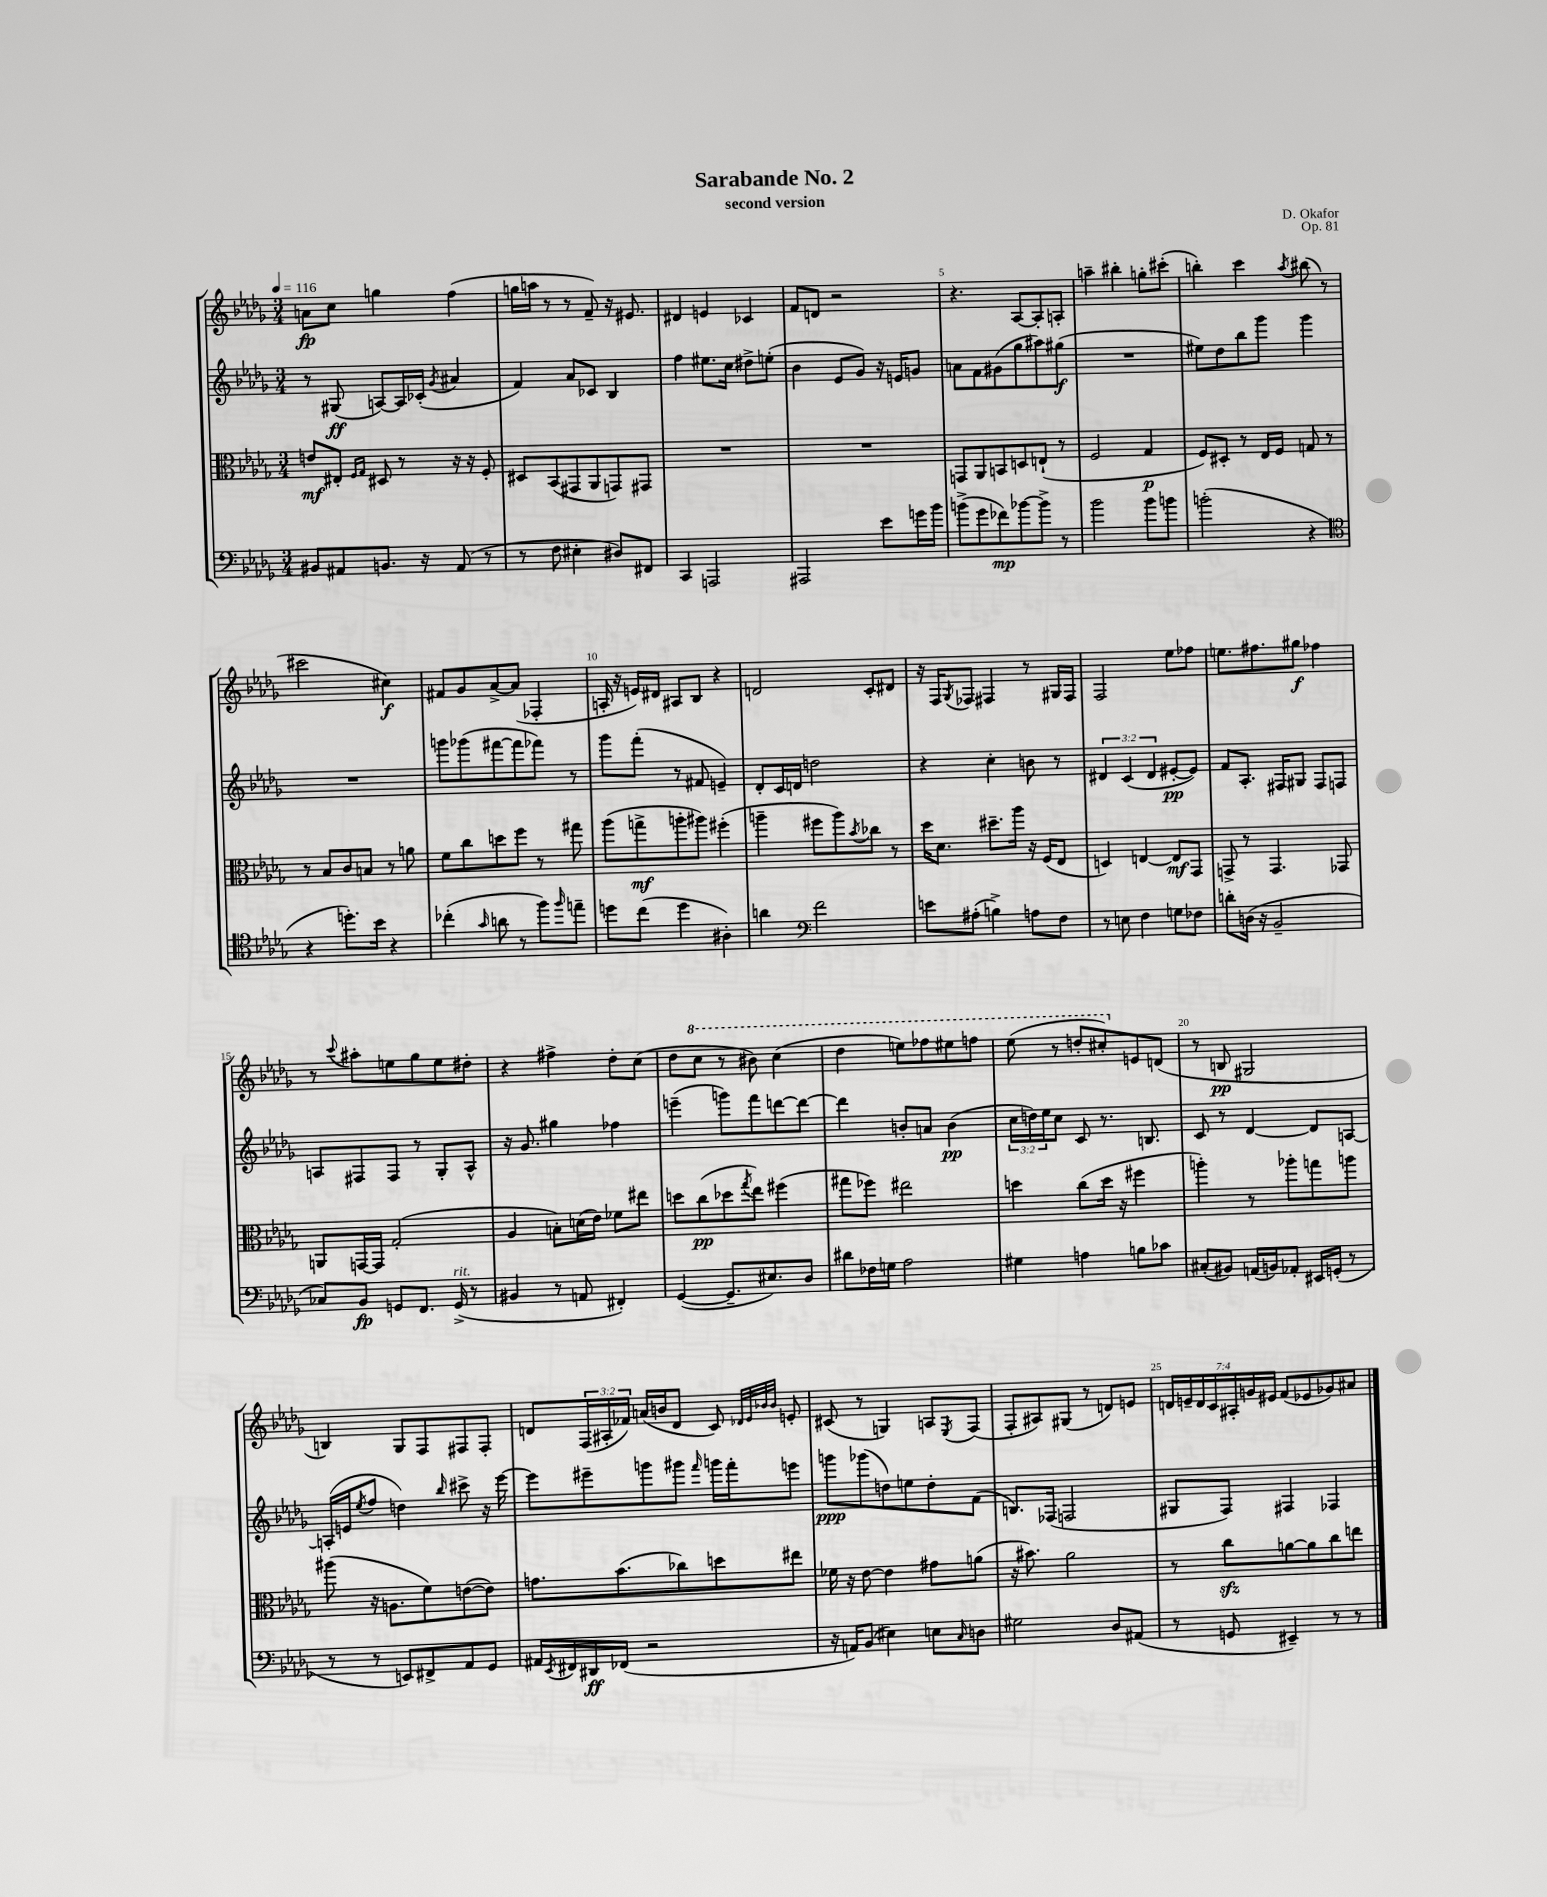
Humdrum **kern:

**kern	**dynam	**kern	**dynam	**kern	**dynam	**kern	**dynam
*part4	*part4	*part3	*part3	*part2	*part2	*part1	*part1
*staff4	*staff4	*staff3	*staff3	*staff2	*staff2	*staff1	*staff1
*clefF4	*	*clefC3	*	*clefG2	*	*clefG2	*
*k[b-e-a-d-g-]	*	*k[b-e-a-d-g-]	*	*k[b-e-a-d-g-]	*	*k[b-e-a-d-g-]	*
*M3/4	*	*M3/4	*	*M3/4	*	*M3/4	*
*MM116	*	*MM116	*	*MM116	*	*MM116	*
=1	=1	=1	=1	=1	=1	=1	=1
8BB#X/L	.	8en/L	mf	8r	.	8an\L	fp
8AA#X/	.	8E#X'/J	.	(8G#X/	ff	8cc\J	.
.	.	16qqF/LL	.	.	.	.	.
.	.	16qqG-/JJ	.	.	.	.	.
8.BBn/J	.	8D#X/	.	[8An/L)	.	4ggn\	.
.	.	8r	.	16A/L]	.	.	.
16r	.	.	.	(16c-X'/JJ	.	.	.
.	.	.	.	8qg-/	.	.	.
(8AA#/	.	16r	.	4a#X/	.	(4ff\	.
.	.	16r	.	.	.	.	.
8r	.	8F'/	.	.	.	.	.
=2	=2	=2	=2	=2	=2	=2	=2
8r	.	8D#X/L	.	4f/)	.	16ggn\LL	.
.	.	.	.	.	.	16aan\JJ	.
8F\	.	(8BB-/	.	.	.	8r	.
4E#X'\	.	8GG#X/	.	8a-/L	.	8r	.
.	.	8AA-/	.	8c-X/J	.	8f~/)	.
8D#X/L)	.	8GGn/)	.	4B-/	.	16r	.
.	.	.	.	.	.	8.e#X/	.
8FF#X/J	.	8GG#X/J	.	.	.	.	.
=3	=3	=3	=3	=3	=3	=3	=3
4CC/	.	2.r	.	4ff\	.	4d#X/	.
2AAAn/	.	.	.	8.ee#X\L	.	4en/	.
.	.	.	.	16cc\Jk	.	.	.
.	.	.	.	8dd#X^\L	.	4c-X/	.
.	.	.	.	(8een'\J	.	.	.
=4	=4	=4	=4	=4	=4	=4	=4
2AAA#X/	.	2.r	.	4b-\	.	8f/L	.
.	.	.	.	.	.	8dn/J	.
.	.	.	.	8e-/L	.	2r	.
.	.	.	.	8g-/J)	.	.	.
8e-\L	.	.	.	16r	.	.	.
.	.	.	.	16en/KL	.	.	.
16gn\L	.	.	.	8gn/J	.	.	.
16b-\JJ	.	.	.	.	.	.	.
=5	=5	=5	=5	=5	=5	=5	=5
(8bn^\L	.	8GGn/L	.	8an\L	.	4.r	.
8g-\	.	8AA-/	.	8f\	.	.	.
8f-X\)	mp	8BBn/	.	(8g#X\	.	.	.
[8b-X\	.	8Dn/	.	8gg-\	.	[8A-/L	.
8b-^\J]	.	(8En`/J	.	8aa#X\)	.	8A-'/]	.
8r	.	8r	.	(8gg#X\J	f	8An'/J	.
=6	=6	=6	=6	=6	=6	=6	=6
2b-\	.	2F/	.	2.r	.	4aan~\	.
.	.	.	.	.	.	4bb#X'\	.
8b-\L	.	4G-/	p	.	.	8ggn'\L	.
8bn\J	.	.	.	.	.	(8ccc#X'\J	.
=7	=7	=7	=7	=7	=7	=7	=7
(2bn'\	.	8F/L)	.	8ee#X\L)	.	4bbn'\)	.
.	.	8D#X'/J	.	8dd-\	.	.	.
.	.	8r	.	8bb-\	.	4ccc\	.
.	.	16E-/LL	.	8ggg-\J	.	.	.
.	.	16F/JJ	.	.	.	.	.
.	.	.	.	.	.	8qaa-/	.
4r	.	8Gn/	.	4ggg-\	.	(8bb#X\	.
.	.	8r	.	.	.	8r	.
!!LO:LB:g=z
=8	=8	=8	=8	=8	=8	=8	=8
*clefC4	*	*	*	*	*	*	*
4r	.	8r	.	2.r	.	2ccc#X\	.
.	.	8B-/L	.	.	.	.	.
8.ddn'\L)	.	8c/	.	.	.	.	.
.	.	8Bn/J	.	.	.	.	.
16b-\Jk	.	.	.	.	.	.	.
4r	.	8r	.	.	.	4cc#X\)	f
.	.	8an\	.	.	.	.	.
=9	=9	=9	=9	=9	=9	=9	=9
(4cc-X'\	.	8f\L	.	8gggn\L	.	8f#X/L	.
.	.	8cc\	.	(8ggg-X\	.	8g-/	.
16qqg-/	.	.	.	.	.	.	.
8an\	.	8ddn\	.	[8fff#X\	.	[8a-^/	.
8r	.	8ff\J	.	8fff#\]	.	(8a-/J]	.
8ff\L)	.	8r	.	8fff-X\J)	.	4F-X'/	.
16qqff/	.	.	.	.	.	.	.
8een~\J	.	8gg#X\	.	8r	.	.	.
=10	=10	=10	=10	=10	=10	=10	=10
8ddn\L	.	(8aa-\L	.	8ggg-\L	.	16An'/	.
.	.	.	.	.	.	16r	.
(8cc\J	.	8ggn^\	mf	(8fff'\J	.	16en/LL)	.
.	.	.	.	.	.	16d#X/JJ	.
4dd\	.	8aan'\	.	8r	.	8A#X/L	.
.	.	8aa#X\J)	.	8f#X/	.	8B-/J	.
4A#X'\)	.	(4ff#X'\	.	4en~/)	.	4r	.
=11	=11	=11	=11	=11	=11	=11	=11
4an\	.	4aan~\	.	8d-'/L	.	2dn/	.
.	.	.	.	16c/L	.	.	.
.	.	.	.	16dn/JJ	.	.	.
*clefF4	*	*	*	*	*	*	*
2f\	.	8ff#X\L	.	2ddn\	.	.	.
.	.	8aa\)	.	.	.	.	.
.	.	8qb-/	.	.	.	.	.
.	.	8cc-X\J	.	.	.	8c'/L	.
.	.	8r	.	.	.	8d#X/J	.
=12	=12	=12	=12	=12	=12	=12	=12
8en\L	.	16dd-\KL	.	4r	.	16r	.
.	.	8.d-\J	.	.	.	16F/KL	.
.	.	.	.	.	.	8qG-/	.
(8A#X'\J	.	.	.	.	.	8F-X/J	.
4Bn^\)	.	8.dd#X~\L	.	4cc'\	.	4F#X/	.
.	.	16aa-\Jk	.	.	.	.	.
8An\L	.	16r	.	8bn\	.	8r	.
.	.	(16F/KL	.	.	.	.	.
8F\J	.	8E-/J	.	8r	.	16G#X/LL	.
.	.	.	.	.	.	16F#/JJ	.
=13	=13	=13	=13	=13	=13	=13	=13
8r	.	4Dn/)	.	6d#X/	.	2F/	.
8En\	.	.	.	.	.	.	.
.	.	.	.	(6c/	.	.	.
4F\	.	[4En/	.	.	.	.	.
.	.	.	.	6d#/	.	.	.
8Gn\L	.	8E/L]	mf	[8e#X'/L	pp	8ee-\L	.
8F-X\J	.	8GG-/J	.	8e#/J])	.	8ff-X\J	.
=14	=14	=14	=14	=14	=14	=14	=14
8dn'\L	.	8GGn^/	.	8f/L	.	8.een\L	.
(16Dn\Jk	.	8r	.	8.A-'/J	.	.	.
16r	.	.	.	.	.	8.ff#X\	.
2BB-~/	.	4.GG/	.	.	.	.	.
.	.	.	.	16F#X/KL	.	.	.
.	.	.	.	8G#X/J	.	8gg#X\J	f
.	.	.	.	8F#/L	.	4ff-X\	.
.	.	8GG-X/	.	8Fn/J	.	.	.
!!LO:LB:g=z
=15	=15	=15	=15	=15	=15	=15	=15
8C-X/L)	.	8AAn/L	.	8An/L	.	8r	.
.	.	.	.	.	.	8qqccc/	.
8BB-/J	fp	[16GGn/L	.	8F#X/	.	8aa#X'\L	.
.	.	16GG/JJ]	.	.	.	.	.
8GGn/L	.	(2G-'/	.	8F#/J	.	8een\	.
8.FF/J	.	.	.	8r	.	8gg-\	.
.	.	.	.	8G-'/L	.	8ee\	.
!LO:TX:a:i:t=rit.	!	!	!	!	!	!	!
(16GG^/	.	.	.	.	.	.	.
8r	.	.	.	8A^^/J	.	8dd#X'\J	.
=16	=16	=16	=16	=16	=16	=16	=16
4BB#X/	.	4A-/	.	16r	.	4r	.
.	.	.	.	8.g-/	.	.	.
8r	.	8Bn'\L)	.	4gg#X\	.	4ff#X^\	.
8AAn/	.	(16dn\L	.	.	.	.	.
.	.	16e-\JJ)	.	.	.	.	.
4FF#X'/)	.	8f-X\L	.	4ff-X\	.	8dd-'\L	.
.	.	8ee#X\J	.	.	.	(8cc\J	.
=17	=17	=17	=17	=17	=17	=17	=17
([4GG-/	.	8ddn\L	.	(4eeen~\	.	8dd-\L	.
*	*	*	*	*	*	*8va	*
.	.	(8cc\	pp	.	.	8ccc\J	.
8.GG-~/L]	.	8dd-X\	.	8gggn\L)	.	8r	.
.	.	8qgg-/	.	.	.	.	.
.	.	8ee-\J)	.	8fff\	.	8bb#X\)	.
8.E#X/)	.	.	.	.	.	.	.
.	.	(4ff#X\	.	[8dddn\	.	(4ccc\	.
8D-/J	.	.	.	8ddd\J_	.	.	.
=18	=18	=18	=18	=18	=18	=18	=18
8d#X\L	.	8gg#X\L	.	4ddd\]	.	4ddd-\	.
16F-X\L	.	8ff-X\J)	.	.	.	.	.
16Gn\JJ	.	.	.	.	.	.	.
2A-\	.	2ee#X\	.	8bn'/L	.	8eeen\L)	.
.	.	.	.	8an/J	.	8fff-X\	.
.	.	.	.	(4b\	pp	8eee#X\	.
.	.	.	.	.	.	8fffn\J	.
=19	=19	=19	=19	=19	=19	=19	=19
4G#X\	.	4ddn\	.	24cc\LL	.	(8eee-\	.
.	.	.	.	24ddn\)	.	.	.
.	.	.	.	24ee-\J	.	.	.
.	.	.	.	8cc\J	.	8r	.
4An\	.	(8cc\L	.	8c/	.	8dddn'/L	.
.	.	16dd\Jk	.	8.r	.	8ccc#X'/)	.
.	.	16r	.	.	.	.	.
*	*	*	*	*	*	*X8va	*
8Bn\L	.	4ff#X\	.	.	.	8en/	.
.	.	.	.	8.Bn/	.	.	.
8c-X\J	.	.	.	.	.	(8dn/J	.
=20	=20	=20	=20	=20	=20	=20	=20
(8C#X'/L	.	4aan'\)	.	8c/	.	8r	.
8BB#X/J)	.	.	.	8r	.	8Bn/	pp
(16AAn/LL	.	8r	.	[4d-/	.	2G#X/	.
16BBn/J)	.	.	.	.	.	.	.
8AA-X'/J	.	8aa-X'\L	.	.	.	.	.
16EE#X/LL	.	8ggn\	.	8d-/L]	.	.	.
(16GGn'/JJ	.	.	.	.	.	.	.
8r	.	8aan\J	.	[8An/J	.	.	.
!!LO:LB:g=z
=21	=21	=21	=21	=21	=21	=21	=21
8r	.	(8aa#X\	.	(16An'/LL]	.	4Bn/)	.
.	.	.	.	16en/J	.	.	.
.	.	.	.	8qee-/	.	.	.
8r	.	16r	.	8ff/J	.	.	.
.	.	8.An\L	.	.	.	.	.
8EEn/L)	.	.	.	4ddn\)	.	8G-/L	.
8FF#X^/	.	8f\)	.	.	.	8F/	.
.	.	.	.	16qqbb-/	.	.	.
8AA-/	.	([8en\	.	8ccc#X^\	.	8F#X/	.
8GG-/J	.	8e\J])	.	16r	.	8F#'/J	.
.	.	.	.	[16eee-\	.	.	.
=22	=22	=22	=22	=22	=22	=22	=22
16AA#X/LL	.	8.gn\L	.	8eee-\L]	.	8dn/L	.
8qEE-/	.	.	.	.	.	.	.
16FF#X/	.	.	.	.	.	.	.
16DD#X/	ff	.	.	8eee#X~\	.	(24F/L	.
.	.	.	.	.	.	24A#X'/	.
(16FF-X/JJ	.	(8.b-\	.	.	.	.	.
.	.	.	.	.	.	24f-X/JJ)	.
2r	.	.	.	8gggn\	.	(16an/LL	.
.	.	.	.	.	.	16bn/J	.
.	.	8cc-X\)	.	8ggg#X\J	.	8d/J	.
.	.	.	.	16qqfff/	.	.	.
.	.	8ddn\	.	16gggn\LL	.	8c/)	.
.	.	.	.	16fff'\J	.	.	.
.	.	.	.	.	.	32qqd-X/LLL	.
.	.	.	.	.	.	32qqe-/	.
.	.	.	.	.	.	32qqb-X/	.
.	.	.	.	.	.	32qqb-/JJJ	.
.	.	8ee#X\J	.	8eeen\J	.	8en'/	.
=23	=23	=23	=23	=23	=23	=23	=23
16r	.	16f-X\	.	8gggn\L	ppp	(8c#X/	.
16AAn/KL)	.	16r	.	.	.	.	.
(8BB-/J	.	[8e-\	.	(8ggg-X\	.	8r	.
4E#X\)	.	4e-\]	.	8ddn\)	.	4Gn/)	.
.	.	.	.	8een\	.	.	.
8En\L	.	8g#X\L	.	8dd'\	.	8An/L	.
16qqC/	.	.	.	.	.	8qE-/	.
8Dn\J	.	(8an\J	.	(8f\J	.	(8F/J	.
=24	=24	=24	=24	=24	=24	=24	=24
2G#X\	.	16r	.	8.Bn/L)	.	8F'/L	.
.	.	8.b#X\)	.	.	.	.	.
.	.	.	.	.	.	8A#X/)	.
.	.	.	.	(16F-X/Jk	.	.	.
.	.	2a-\	.	2Fn/	.	(8G#X/J	.
.	.	.	.	.	.	8r	.
8D-/L	.	.	.	.	.	8dn/L)	.
(8AA#X/J	.	.	.	.	.	8en/J	.
=25	=25	=25	=25	=25	=25	=25	=25
8r	.	8r	.	8G#X/L	.	28dn/LL	.
.	.	.	.	.	.	28en~/	.
.	.	.	.	.	.	28d/	.
.	.	.	.	.	.	28c/	.
8GGn/	.	8cczz\L	.	8F/J)	.	.	.
.	.	.	.	.	.	28A#X'/	.
.	.	.	.	.	.	28gn/	.
.	.	.	.	.	.	28e#X/JJ	.
4EE#X~/)	.	[8an\	.	4F#X/	.	(8f/L	.
.	.	8a\]	.	.	.	8e-X/	.
8r	.	8cc\	.	4F-X/	.	8g-X/)	.
8r	.	8een\J	.	.	.	8a#X/J	.
==	==	==	==	==	==	==	==
*-	*-	*-	*-	*-	*-	*-	*-
